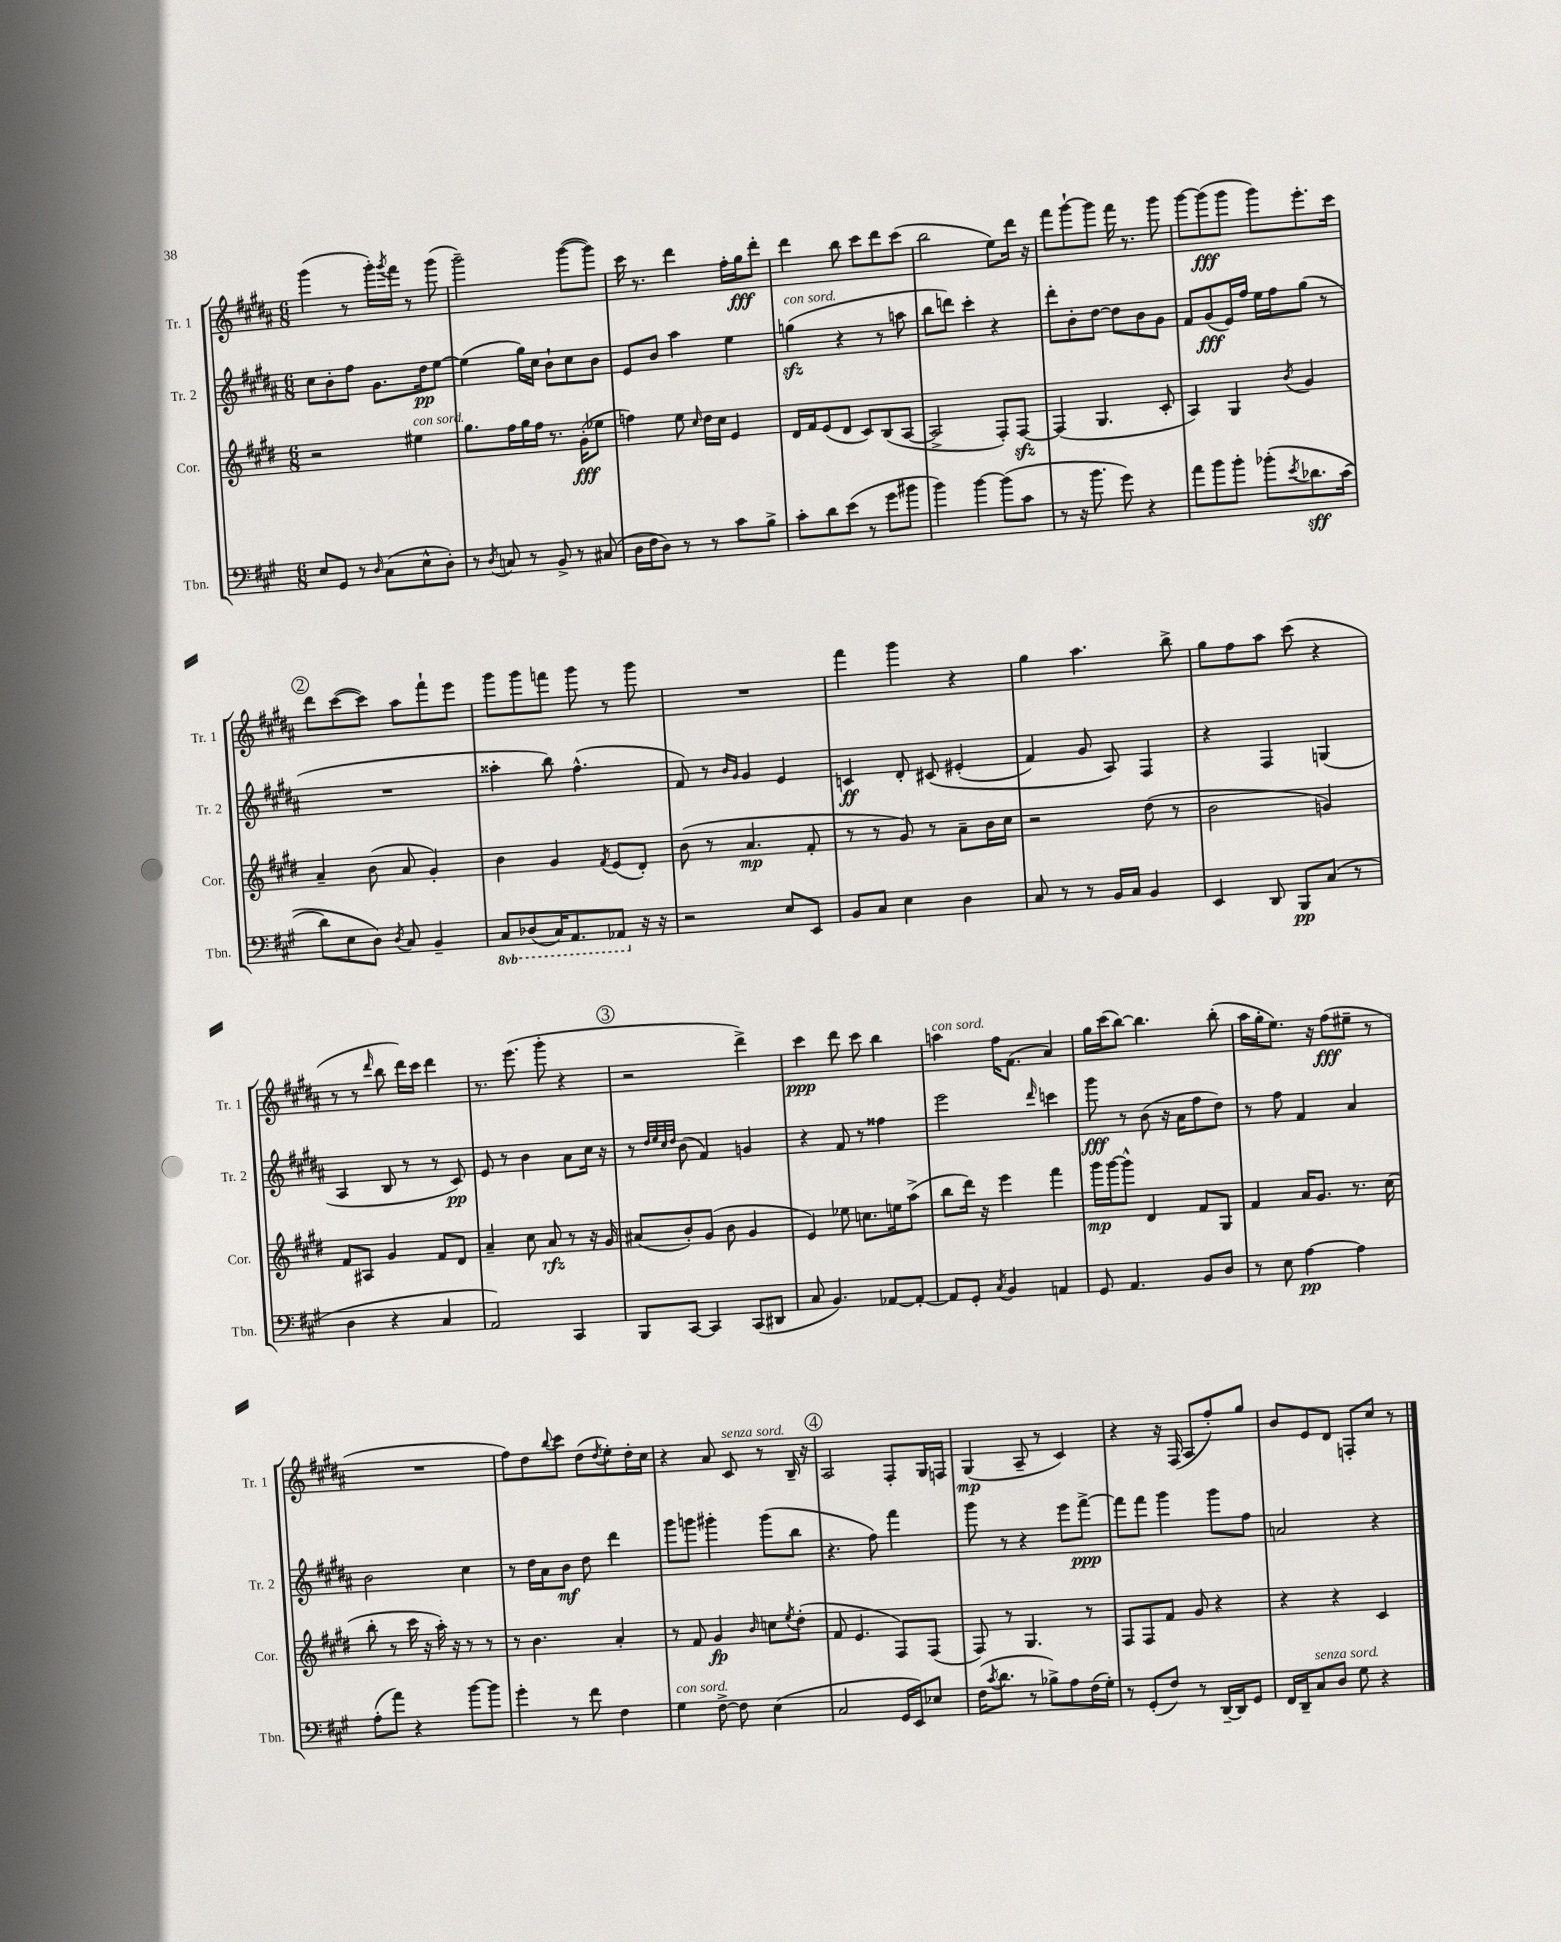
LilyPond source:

<<
\new StaffGroup <<
\new Staff = "s0" \with { instrumentName = "Tr. 1" shortInstrumentName = "Tr. 1" } {
    \clef treble \key b \major \numericTimeSignature \time 6/8
    gis'''4( r8 gis'''16-.) \acciaccatura { gis'''8 } fis'''16 r8 gis'''8( |
    gis'''2--) gis'''8~( gis'''8) |
    cis'''16 r8. dis'''4 fis''16-. gis''16\fff dis'''8-. |
    dis'''4 b''8 cis'''8 dis'''8 cis'''8( |
    b''2 e''8) dis'''16 r16 |
    fis'''8 gis'''8~-! gis'''8 fis'''16 r8. gis'''8 |
    gis'''8~ gis'''8\fff( gis'''8 gis'''8) e'''8.-. cis'''16 |
    \mark \markup { \circle "2" } dis'''8 cis'''8~( cis'''8) ais''8 fis'''8-! e'''8 |
    gis'''8 gis'''8 f'''8 gis'''8 r8 gis'''8 |
    R2. |
    fis'''4 gis'''4 r4 |
    gis''4 ais''4. b''8-> |
    gis''8 fis''8 ais''8 cis'''8( r4 |
    r8 r8 \grace { dis'''16 } b''8 dis'''16) cis'''16 dis'''4 |
    r8. e'''8.( gis'''8-. r4 |
    \mark \markup { \circle "3" } r2 dis'''4->) |
    cis'''4\ppp dis'''8 cis'''8 b''4 |
    a''4^\markup { \italic "con sord." } fis''16 fis'8.( ais'4) |
    gis''16 cis'''16( b''8~) b''4. b''8-.( |
    ais''16 gis''16-. e''8.) r16 fis''8\fff( eis''8-- r8 |
    R2. |
    fis''8) dis''8 \appoggiatura { b''8 } cis'''8 dis''8( \acciaccatura { dis''8 } e''8-.) dis''16-. cis''16 |
    r4 ais'8 cis'8^\markup { \italic "senza sord." } r8 b16-- r16 |
    \mark \markup { \circle "4" } ais2 fis8-. gis16 f16 |
    gis4\mp( ais8-- r8 cis'4) |
    r4 r16 fis16( ais8 fis''8-.) gis''8 |
    b'8 e'8 dis'8 f8-. cis''8 r8 \bar "|." |
}
\new Staff = "s1" \with { instrumentName = "Tr. 2" shortInstrumentName = "Tr. 2" } {
    \clef treble \key b \major \numericTimeSignature \time 6/8
    cis''8 b'8-. fis''8 gis'8. dis''16\pp e''8~ |
    e''4( gis''16) cis''16 b'8-! cis''8 b'8 |
    e'8 b'8 ais''4 e''4 |
    g''4\sfz^\markup { \italic "con sord." }( r4 r8 a''8 |
    b''8 d'''8) cis'''4-. r4 |
    dis'''8-. b'8-. dis''8~ dis''8 b'8 gis'8 |
    fis'8 gis'8\fff( e'16) fis''16 e''16 fis''16 gis''8( r8 |
    \mark \markup { \circle "2" } R2. |
    aisis''4-. b''8) fis''4.-^( |
    fis'8) r8 \grace { b'16 gis'16 } gis'4 e'4 |
    c'4\ff dis'8-. cis'8\( eis'4-.( |
    fis'4) gis'8 ais8\) fis4 |
    r4 fis4 g4( |
    ais4 b8 r8 r8 cis'8\pp) |
    e'8 r8 b'4 ais'8 cis''16 r16 |
    \mark \markup { \circle "3" } r8 \grace { dis''32 e''32 cis''32 dis''32 } b'8( fis'4) g'4 |
    r4 fis'8 r8 fisis''4 |
    e'''2 \grace { dis'''16 } c'''4 |
    gis'''8\fff r8 b'8( r16 ais'16 fis''8 dis''8) |
    r8 fis''8 fis'4 ais'4 |
    b'2 cis''4 |
    r8 dis''16 ais'16 b'8\mf dis''8 dis'''4 |
    gis'''8 g'''8 gis'''4-. gis'''8( b''8 |
    \mark \markup { \circle "4" } r4. fis''8) fis'''4 |
    gis'''8 r8 r4 e'''8 fis'''8~->\ppp |
    fis'''8 fis'''8 gis'''4 gis'''8 fis''8 |
    a'2 r4 \bar "|." |
}
\new Staff = "s2" \with { instrumentName = "Cor." shortInstrumentName = "Cor." } {
    \clef treble \key e \major \numericTimeSignature \time 6/8
    r2 eis''4^\markup { \italic "con sord." } |
    gis''8. fis''16 gis''16 fis''16 r8. gis'16-.\fff( ees''8 |
    f''4) e''8 \grace { cis''16 } dis''16 cis''16 e'4 |
    dis'16 fis'16 e'8( dis'8 cis'8) b8( a8~ |
    a2-> fis8-.) fis8~\sfz |
    fis4( gis4. cis'8-. |
    a4) gis4 \acciaccatura { b'8 } gis'4 |
    \mark \markup { \circle "2" } a'4-- b'8( a'8 gis'4-.) |
    b'4 gis'4 \acciaccatura { fis'8 } e'8( dis'8-.) |
    b'8( r8 a'4.\mp fis'8-. |
    r8 r8 gis'8) r8 a'8-- b'16 cis''16 |
    r2 dis''8( r8 |
    b'2 g'4) |
    fis'8 ais8 gis'4 fis'8 dis'8 |
    a'4-- cis''8 a'8\rfz r8 r16 gis'16 |
    \mark \markup { \circle "3" } ais'8( b'8-.) gis'8( b'8 gis'4 |
    e'4) ees''8 c''8. e''16 a''8->( |
    b''8 dis'''16) r16 e'''4 fis'''4 |
    gis'''16\mp gis'''16~ gis'''8-^ dis'4 fis'8 gis8 |
    fis'4 a'16 gis'8. r8. cis''16( |
    b''8-. r8 cis'''16 r16 a''16-.) r16 r8 r8 |
    r8 b'4. a'4-. |
    r8 fis'8 gis'4\fp \grace { b'16 } c''8 \acciaccatura { e''8 } dis''8-.( |
    \mark \markup { \circle "4" } fis'8 e'4. fis8) fis8( |
    fis8) r8 gis4. r8 |
    fis8 fis8 fis'8 gis'8 r4 |
    r4 r4 cis'4 \bar "|." |
}
\new Staff = "s3" \with { instrumentName = "Tbn." shortInstrumentName = "Tbn." } {
    \clef bass \key a \major \numericTimeSignature \time 6/8 \set Staff.ottavationMarkups = #ottavation-simple-ordinals
    e8 gis,8 r8 \grace { d16 } cis8( e8-^ d8-.) |
    r8 \acciaccatura { d8 } c8 r8 b,8-> r8 cis8( |
    d16 fis16 d8) r8 r8 cis'8 b8-> |
    cis'8-. d'8 e'8( r8 gis'8 bis'8 |
    b'4) b'4~ b'8( cis'8 |
    r8 r16 b'8. gis'8) r4 |
    a'8 b'8 b'8-. bes'8-.\( \acciaccatura { e'8 } des'8.\sff cis'16( |
    \mark \markup { \circle "2" } d'8) e8 d8\) \acciaccatura { d8 } cis8 b,4-- |
    \ottava #-1 cis,8 des,8( cis,16) a,,8. aes,,8 \ottava #0 r16 r16 |
    r2 e8 e,8 |
    b,8 cis8 e4 d4 |
    cis8 r8 r8 b,16 cis16 b,4 |
    e,4 d,8 b,,8\pp cis8( r8 |
    d4 r4 cis4 |
    a,2) cis,4 |
    \mark \markup { \circle "3" } b,,8 cis,8~ cis,4 cis,8( dis,8 |
    cis8 b,4.) aes,8~ aes,8~-. |
    aes,8 gis,8-. \acciaccatura { cis8 } b,4 a,4 |
    gis,8 a,4. b,8 d8 |
    r8 e8 a4~\pp a4 |
    a8-.( a'8) r4 b'8~ b'8 |
    gis'4-. r8 fis'8 fis4 |
    gis4^\markup { \italic "con sord." } fis8~-> fis8 e4( |
    \mark \markup { \circle "4" } cis2 gis,16 e,16) ees8 |
    fis16( \acciaccatura { cis'8 } d'8. r8 bes8->) a8 fis16( gis16-.) |
    r8 gis,8-.( fis8) r8 d,16~-- d,16 gis,8 |
    fis,16 d,16-- cis8^\markup { \italic "senza sord." } d8 gis8 r4 \bar "|." |
}
>>
>>
\layout { \context { \Score \remove "Bar_number_engraver" } }
